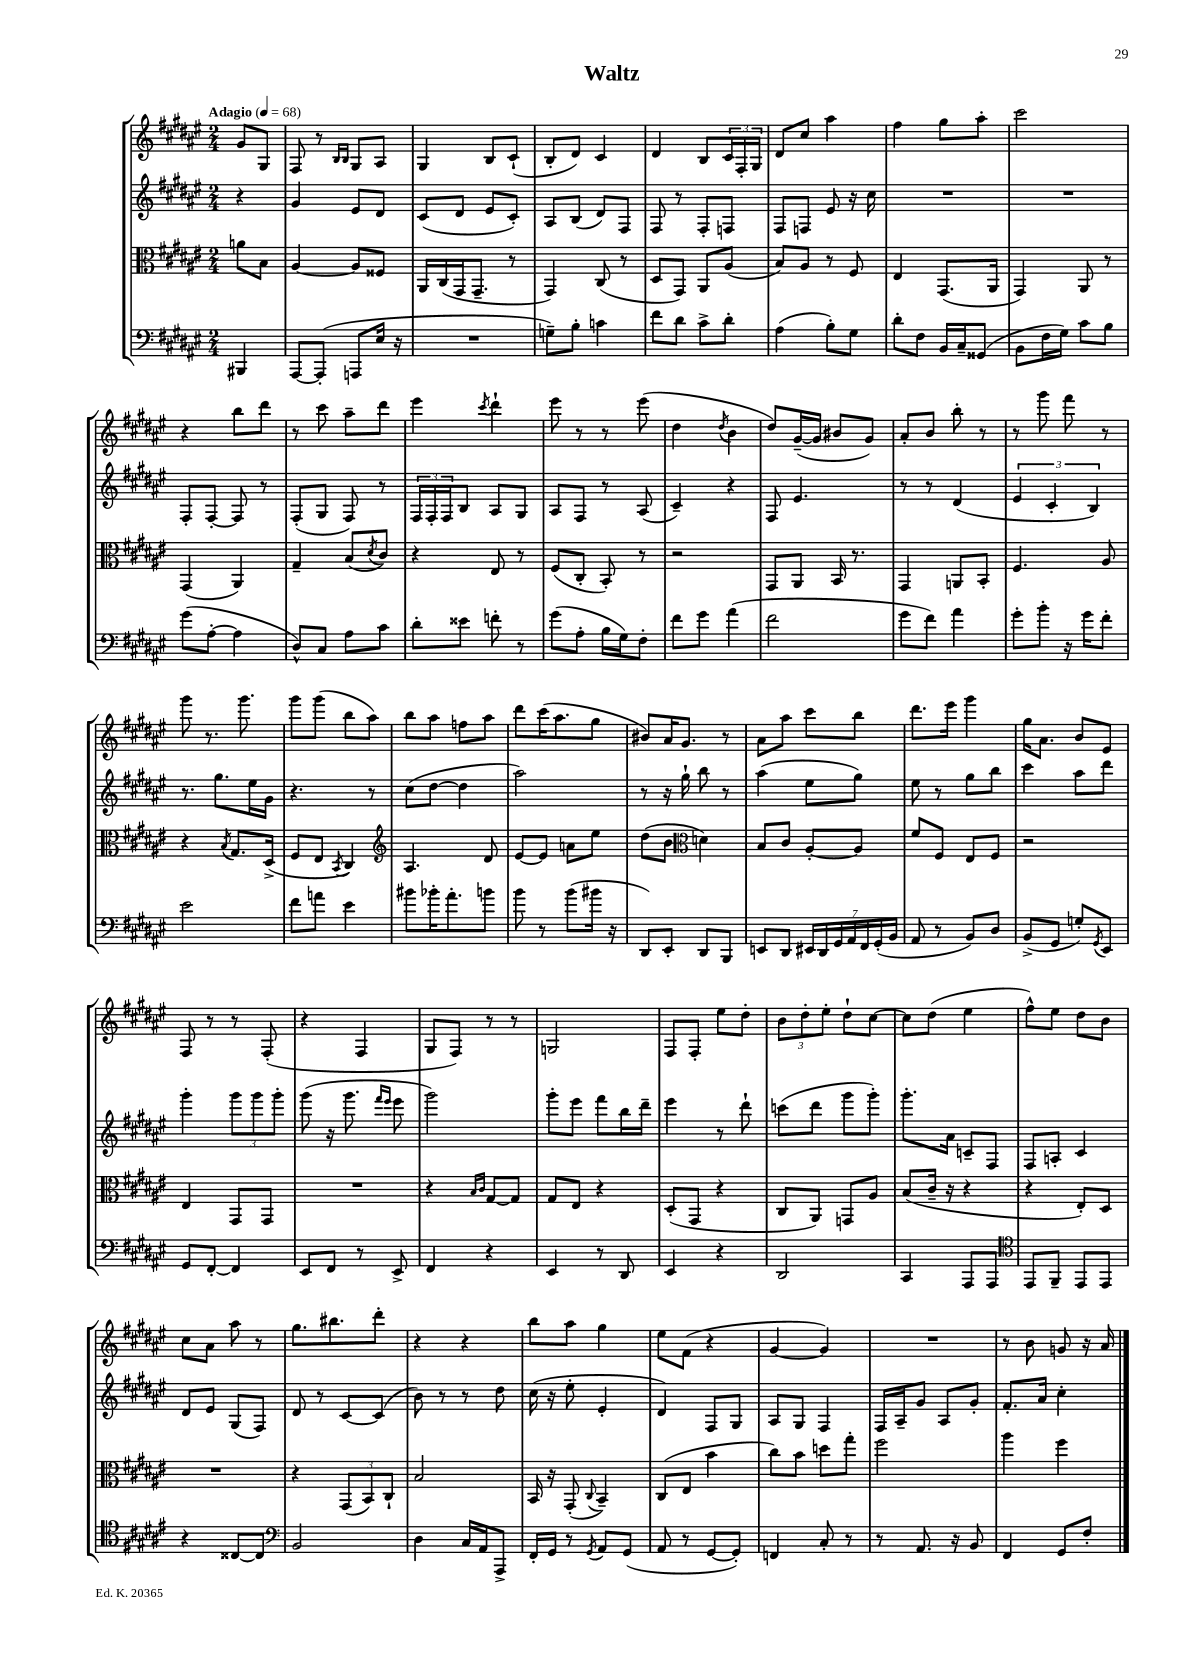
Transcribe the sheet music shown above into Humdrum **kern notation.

**kern	**kern	**kern	**kern
*staff4	*staff3	*staff2	*staff1
*clefF4	*clefC3	*clefG2	*clefG2
*k[f#c#g#d#a#e#]	*k[f#c#g#d#a#e#]	*k[f#c#g#d#a#e#]	*k[f#c#g#d#a#e#]
*M2/4	*M2/4	*M2/4	*M2/4
*MM68	*MM68	*MM68	*MM68
4BBB#	8a	4r	8g#
.	8B	.	8G#
=	=	=	=
[8AAA#	[4A#	4g#	8F#
(8AAA#']	.	.	8r
.	.	.	16qqB
.	.	.	16qqB
8AAA	8A#]	8e#	8G#
16E#	8F##	8d#	8A#
16r	.	.	.
=	=	=	=
2r	16AA#	(8c#	4G#
.	(16C#	.	.
.	16GG#	8d#	.
.	8.GG#~	.	.
.	.	8e#	8B
.	8r	8c#')	(8c#`
=	=	=	=
8G~)	4GG#)	8A#	8B'
8B'	.	(8B	8d#)
4c	(8C#	8d#)	4c#
.	8r	8F#	.
=	=	=	=
8f#	8D#	8F#	4d#
8d#	8GG#)	8r	.
8c#^	8AA#	8F#'	8B
8d#'	(8A#	8F	24c#
.	.	.	24F#'
.	.	.	24G#
=	=	=	=
(4A#	8B)	8F#	8d#
.	8A#	8F	8cc#
8B')	8r	8e#	4aa#
8G#	8F#	16r	.
.	.	16cc#	.
=	=	=	=
8d#'	4E#	2r	4ff#
8F#	.	.	.
16BB	(8.GG#	.	8gg#
16C#~	.	.	.
(8GG##	.	.	8aa#'
.	16AA#	.	.
=	=	=	=
8BB	4GG#)	2r	2ccc#
16F#	.	.	.
16G#)	.	.	.
8c#	8AA#	.	.
8B	8r	.	.
=	=	=	=
(8g#	(4GG#	8F#'	4r
[8A#'	.	[8F#'	.
4A#]	4AA#)	8F#]	8bb
.	.	8r	8ddd#
=	=	=	=
8D#^^)	4G#~	(8F#'	8r
8C#	.	8G#	8ccc#
8A#	(8B	8F#)	8aa#~
.	8qd#	.	.
8c#	8c#)	8r	8ddd#
=	=	=	=
8d#'	4r	24F#	4eee#
.	.	24F#'	.
.	.	24F#	.
8e##	.	8B	.
.	.	.	8qccc#
8f'	8E#	8A#	4ddd#`
8r	8r	8G#	.
=	=	=	=
(8g#	(8F#	8A#	8eee#
8A#'	8C#'	8F#	8r
16B	8BB')	8r	8r
16G#)	.	.	.
8F#'	8r	(8A#	(8eee#
=	=	=	=
8f#	2r	4c#~)	4dd#
8g#	.	.	.
.	.	.	8qdd#
(4a#	.	4r	4b
=	=	=	=
2f#	8GG#	8F#	8dd#)
.	8AA#	4.e#	([16g#~
.	.	.	16g#]
.	16BB	.	8b#
.	8.r	.	.
.	.	.	8g#)
=	=	=	=
8g#	4GG#	8r	8a#'
8f#)	.	8r	8b
4a#	8AA	(4d#	8bb'
.	8BB'	.	8r
=	=	=	=
8g#'	4.F#	6e#	8r
8b'	.	.	8ggg#
.	.	6c#'	.
16r	.	.	8fff#
16g#	.	.	.
.	.	6B)	.
8f#'	8A#	.	8r
=	=	=	=
2e#	4r	8.r	8ggg#
.	.	.	8.r
.	.	8.gg#	.
.	8qB	.	.
.	8.G#	.	.
.	.	.	8.ggg#
.	.	16ee#	.
.	(16D#^	16g#	.
=	=	=	=
8f#	8F#	4.r	8ggg#
8a	8E#	.	(8ggg#
.	8qBB	.	.
4e#	4C#)	.	8bb
.	.	8r	8aa#)
=	=	=	=
*	*clefG2	*	*
8b#	4.A#	(8cc#	8bb
16b-'	.	[8dd#	8aa#
8.a#'	.	.	.
.	.	4dd#]	8ff
8b	8d#	.	8aa#
=	=	=	=
8b	[8e#	2aa#)	8ddd#
8r	8e#]	.	(16ccc#
.	.	.	8.aa#
(8b	8a	.	.
16b#	8ee#	.	8gg#
16r	.	.	.
=	=	=	=
8DD#)	(8dd#	8r	8b#)
8EE#'	8b	16r	16a#
.	.	16gg#`	8.g#
*	*clefC3	*	*
8DD#	4d)	8bb	.
8BBB	.	8r	8r
=	=	=	=
8EE	8B	(4aa#	8a#
8DD#	8c#	.	8aa#
28EE#	[8A#'	8ee#	8ccc#
28DD#	.	.	.
28GG#	.	.	.
28AA#	.	.	.
.	8A#]	8gg#)	8bb
28FF#	.	.	.
(28GG#'	.	.	.
28BB	.	.	.
=	=	=	=
8AA#	8f#	8ee#	8.ddd#
8r	8F#	8r	.
.	.	.	16eee#
8BB)	8E#	8gg#	4ggg#
8D#	8F#	8bb	.
=	=	=	=
(8BB^	2r	4ccc#	16gg#
.	.	.	8.a#
8GG#	.	.	.
8G')	.	8aa#	8b
8qGG#	.	.	.
8EE#	.	8ddd#	8e#
=	=	=	=
8GG#	4E#	4ggg#'	8F#
[8FF#'	.	.	8r
4FF#]	8GG#	12ggg#	8r
.	.	12ggg#	.
.	8GG#	.	(8F#'
.	.	12ggg#'	.
=	=	=	=
8EE#	2r	(8ggg#	4r
8FF#	.	16r	.
.	.	8.ggg#	.
8r	.	.	4F#
.	.	16qqfff#	.
.	.	16qqeee#	.
8EE#^	.	8eee#	.
=	=	=	=
4FF#	4r	2ggg#)	8G#
.	.	.	8F#)
.	16qqB	.	.
.	16qqc#	.	.
4r	[8G#	.	8r
.	8G#]	.	8r
=	=	=	=
4EE#	8G#	8ggg#'	2G
.	8E#	8eee#	.
8r	4r	8fff#	.
8DD#	.	16bb	.
.	.	16ddd#~	.
=	=	=	=
4EE#	(8D#'	4eee#	8F#
.	8GG#	.	8F#'
4r	4r	8r	8ee#
.	.	8ddd#`	8dd#'
=	=	=	=
2DD#	8C#	(8ccc	12b
.	.	.	12dd#'
.	8AA#)	8ddd#	.
.	.	.	12ee#'
.	8GG	8ggg#	8dd#`
.	8A#	8ggg#')	[8cc#
=	=	=	=
4CC#	(8B	8.ggg#'	8cc#]
.	16c#~	.	(8dd#
.	16r	16a#	.
8AAA#	4r	8c~	4ee#
8AAA#	.	8F#	.
=	=	=	=
*clefC4	*	*	*
8EE#	4r	8F#	8ff#^^)
8FF#~	.	8A'	8ee#
8EE#	8E#')	4c#	8dd#
8EE#	8D#	.	8b
=	=	=	=
4r	2r	8d#	8cc#
.	.	8e#	8a#
[8C##	.	(8G#	8aa#
8C##]	.	8F#)	8r
=	=	=	=
*clefF4	*	*	*
2BB	4r	8d#	8.gg#
.	.	8r	.
.	.	.	8.bb#
.	(12GG#	[8c#	.
.	12BB)	.	.
.	.	(8c#]	8ddd#'
.	12C#`	.	.
=	=	=	=
4D#	2B	8b)	4r
.	.	8r	.
16C#	.	8r	4r
16AA#	.	.	.
8AAA#^	.	8dd#	.
=	=	=	=
16FF#'	16BB	(16cc#	8bb
16GG#	16r	16r	.
8r	(8GG#'	8ee#'	8aa#
8qGG#	8qqC#	.	.
8AA#	4BB~)	4e#'	4gg#
(8GG#	.	.	.
=	=	=	=
8AA#	(8C#	4d#)	8ee#
8r	8E#	.	(8f#
[8GG#	4b	8F#	4r
8GG#'])	.	8G#	.
=	=	=	=
4FF	8cc#)	8A#	[4g#
.	8b	8G#	.
8C#'	8dd	4F#	4g#])
8r	8gg#'	.	.
=	=	=	=
8r	2ff#	16F#	2r
.	.	16A#~	.
8.AA#	.	8g#	.
.	.	8A#	.
16r	.	.	.
8BB	.	8g#'	.
=	=	=	=
4FF#	4aa#	8.f#'	8r
.	.	.	8b
.	.	16a#	.
8GG#	4ff#	4cc#'	8g
8F#'	.	.	16r
.	.	.	16a#
==	==	==	==
*-	*-	*-	*-
